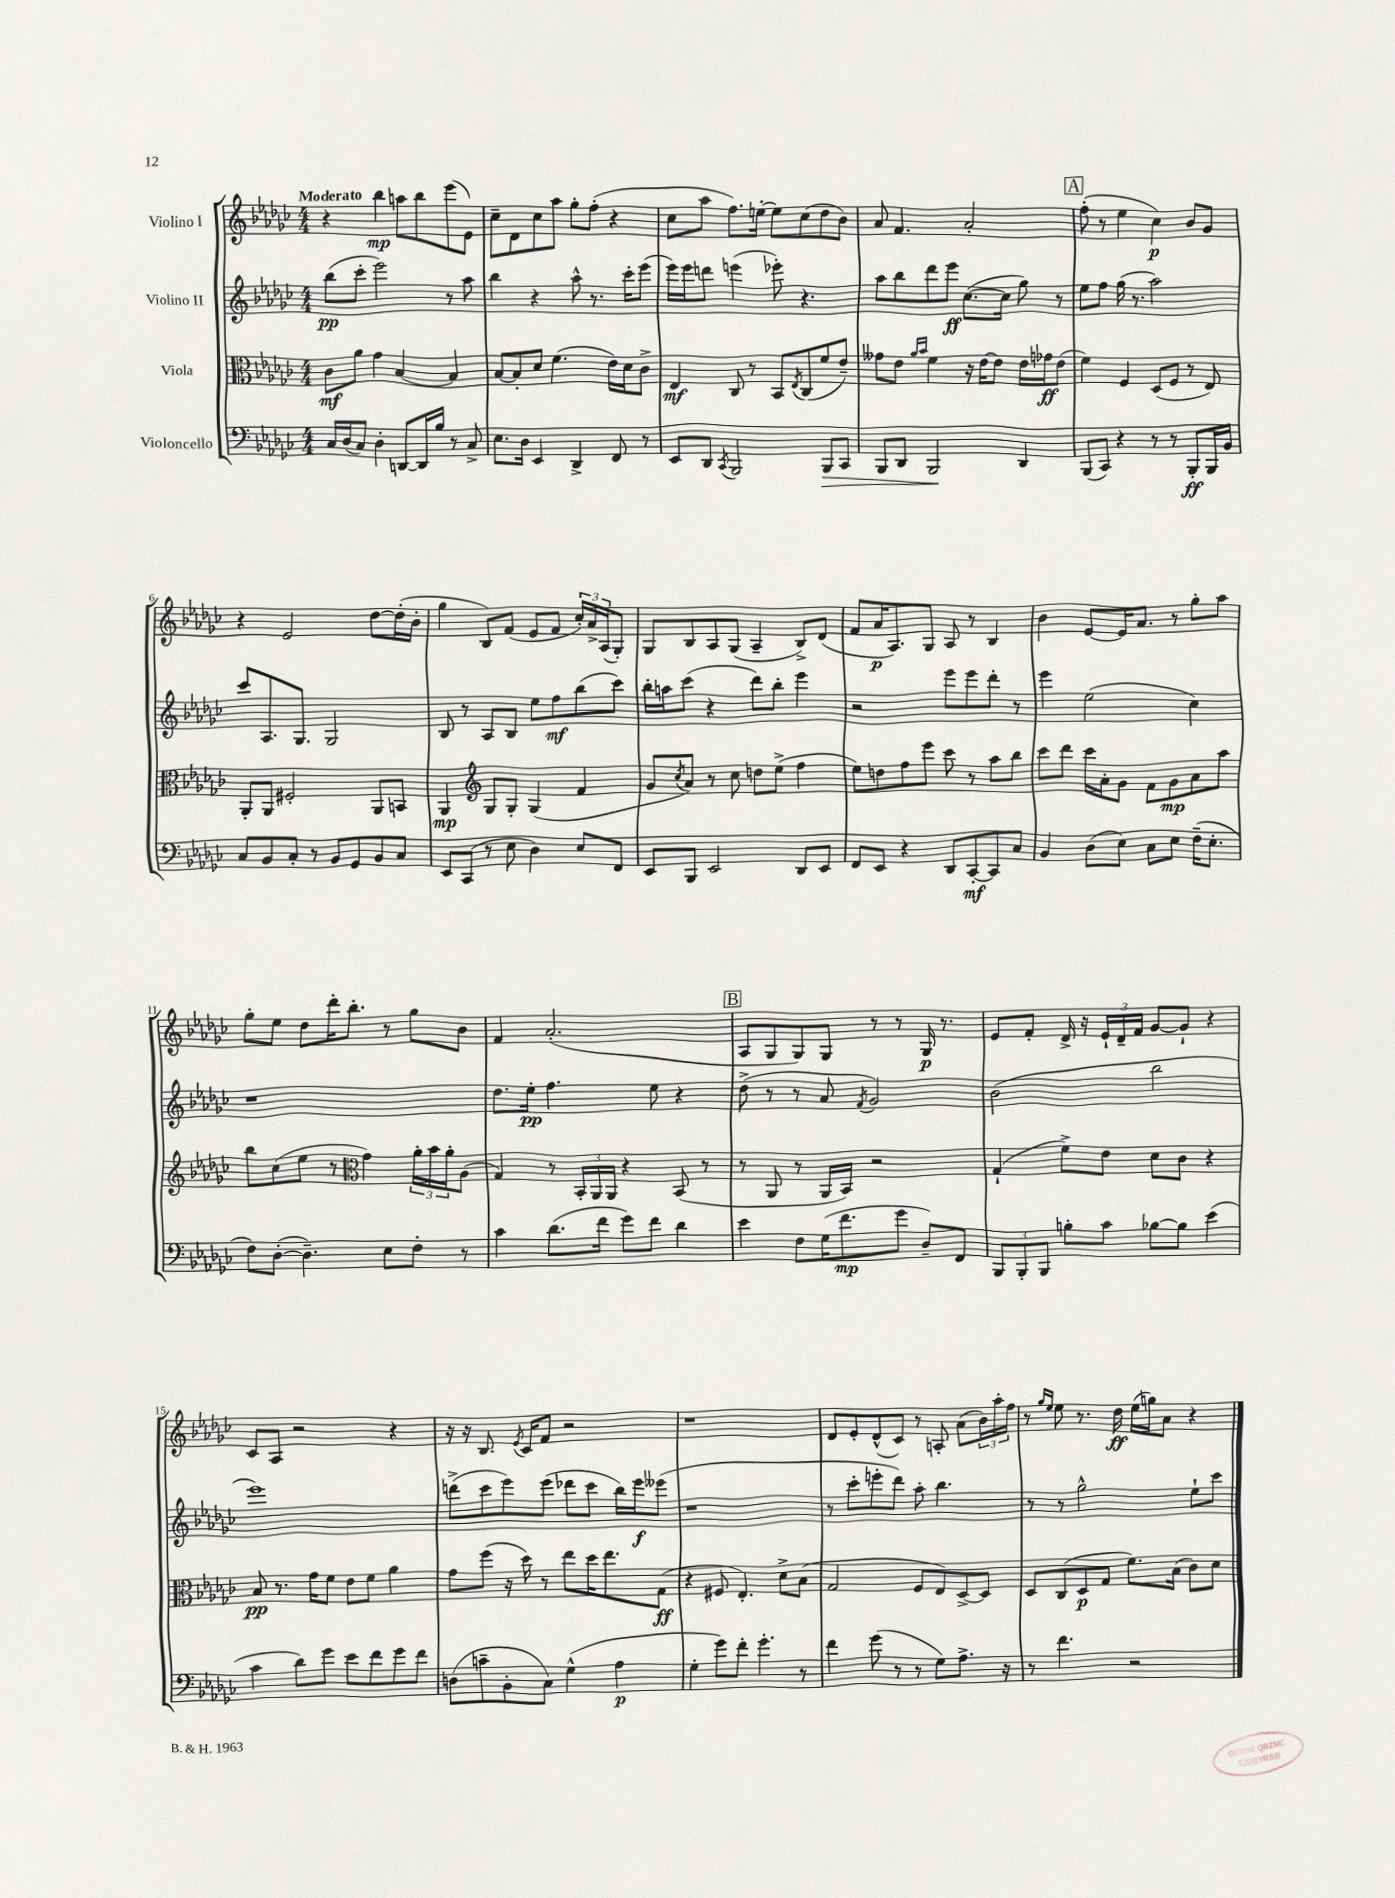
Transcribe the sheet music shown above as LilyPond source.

<<
\new StaffGroup <<
\new Staff = "s0" \with { instrumentName = "Violino I" } {
    \clef treble \key ges \major \numericTimeSignature \time 4/4 \tempo "Moderato"
    r4 bes''4\mp a''8 bes''8 ees'''8( ees'8) |
    ces''8-- des'8 ces''8 aes''8 ges''8-. f''8-.( r4 |
    ces''8 aes''8 f''8.) e''16~-. e''8 ces''8( des''8 bes'8) |
    aes'8 f'4. aes'2-. |
    \mark \markup { \box "A" } f''8-.( r8 ees''4 ces''4\p) bes'8 ges'8 |
    r4 ees'2 des''8~ des''16-.( bes'16-. |
    ges''4 bes8) f'8( ees'8 f'8 \tuplet 3/2 { ces''16-.) aes'16-> aes16( } ges8-.) |
    ges8 bes8 aes8 ges8( aes4-- bes8->) des'8( |
    f'8 aes'16\p aes8.) ges8 aes8 r8 bes4 |
    bes'4 ees'8~ ees'16 aes'8. r8 ges''8-. aes''8 |
    ges''8-. ees''8 des''8 des'''16-. bes''8.-. r8 ges''8 bes'8 |
    f'4 aes'2.-.( |
    \mark \markup { \box "B" } aes8 ges8 ges8) ges8 r8 r8 ges16\p r8. |
    ees'8 f'8-. des'16-> r16 \tuplet 3/2 { ees'16-! des'16-- f'16 } ges'8~ ges'8-! r4 |
    ces'8 aes8 r2 r4 |
    r16 r16 bes8. \acciaccatura { ees'8 } ces'16 f'8 r2 |
    r1 |
    des'8 ees'8-. des'8-^( ces'8) r8 a8-. aes'8( \tuplet 3/2 { bes'16) aes''16-. f''16 } |
    r8 \grace { ges''16 ees''16 } ees''8 r8. des''16\ff ees''16( g''16) aes'8 r4 \bar "|." |
}
\new Staff = "s1" \with { instrumentName = "Violino II" } {
    \clef treble \key ges \major \numericTimeSignature \time 4/4
    bes''8\pp( ces'''8-. ees'''2) r8 aes''8 |
    bes''4 r4 aes''8-^ r8. ces'''16-. ees'''8( |
    ees'''16) ees'''16 d'''8 e'''4( ees'''8-.) r4. |
    aes''8 bes''8 des'''8 ees'''8\ff ces''8.~( ces''16 ges''8) r8 |
    \mark \markup { \box "A" } ees''8 f''8 ges''16( r8. aes''2) |
    ces'''8 aes8. ges8. ges2 |
    bes8 r8 aes8 bes8 ees''8 f''8\mf bes''8( ces'''8) |
    bes''16-. a''16 ces'''8( r4 des'''8) bes''8-. ees'''4 |
    r2 ees'''8 ees'''8 des'''8-. r8 |
    ees'''4 ees''2( ces''4) |
    r1 |
    des''8. ees''16-.\pp f''4. ees''8 r4 |
    \mark \markup { \box "B" } des''8->( r8 r8 aes'8 \acciaccatura { f'8 } ges'2) |
    bes'2( bes''2 |
    ees'''1) |
    d'''8->( ces'''8 ees'''8) ees'''8( des'''8 ces'''8 bes''16) ees'''16\f eeses'''8( |
    r1 |
    r8 ces'''8-. e'''8-. des'''8) aes''8-. bes''4. |
    r8 r8 ges''2-^ ees''8-! ces'''8 \bar "|." |
}
\new Staff = "s2" \with { instrumentName = "Viola" } {
    \clef alto \key ges \major \numericTimeSignature \time 4/4
    ces'8\mf aes'8 ges'4 bes4~ bes4 |
    bes8~ bes8-. des'8 f'4.( ees'16) des'16 ces'8-> |
    ees4\mf ces8 r8 bes,8 \acciaccatura { ees8 } ces8( f'8 ees'8--) |
    geses'8 ees'8 \grace { aes'16 bes'16 } f'4 r16 ees'16~ ees'8 ees'16 ges'16\ff ees'8( |
    \mark \markup { \box "A" } f'4) f4 des8( f8 r8 ees8) |
    aes,8-. aes,8 fis2-. aes,8 b,8 |
    aes,4\mp \clef treble ges8 ges8-. ges4( f'4 |
    ges'8 \acciaccatura { ces''8 } aes'8) r8 ces''8 d''8 ees''8->( f''4 |
    ees''8) d''8 f''8 ees'''8 ces'''8 r8 aes''8 bes''8 |
    ces'''8 des'''8 ces'''16 aes'16-. ges'8 f'8 ges'8\mp aes'8 aes''8 |
    bes''8 ces''8( ees''8 r8 \clef alto ges'4) \tuplet 3/2 { aes'16-. bes'16 aes'16-. } aes8( |
    ges4) r8 \tuplet 3/2 { bes,16-. aes,16 aes,16 } r4 bes,8( r8 |
    \mark \markup { \box "B" } r8 aes,8 r8 aes,16 bes,16) r2 |
    ges4-!( f'8->) ees'8 des'8 ces'8 r4 |
    bes8\pp r8. ges'16 f'8 ees'8 f'8 aes'4 |
    ges'8 f''8( r16 des''16) r8 ees''8 des''16 ees''8. ges8\ff( |
    r4 fis8 ees4.-.) des'8-> bes8( |
    ges2 f8 ees8) des8~-> des8 |
    des8 ces8( des8\p ges8 f'8.) bes16( ces'8) des'8 \bar "|." |
}
\new Staff = "s3" \with { instrumentName = "Violoncello" } {
    \clef bass \key ges \major \numericTimeSignature \time 4/4
    ces16 des16( ces8) des4-. d,8~ d,16 bes16 r8 ces8-> |
    ees8. des16 ees,4 des,4-> f,8 r8 |
    ees,8 des,8 \acciaccatura { ces,8 } bes,,2 bes,,8\> ces,8 |
    bes,,8 des,8 bes,,2\! des,4 |
    \mark \markup { \box "A" } bes,,8( ces,8) r4 r8 r8 bes,,8-.\ff bes,,16 bes,16 |
    ces8 bes,8 ces8-. r8 bes,8 ges,8 bes,8 ces8 |
    ees,8 ces,8( r8 ees8 des4) ees8 f,8 |
    ees,8 bes,,8 ees,2 des,8 ees,8 |
    f,8 ees,8 r4 des,8 ces,8~-.\mf ces,8 ces8 |
    bes,4 des8( ees8) ces8 ees8 f16--( ees8.-. |
    f8) des8~-.( des4.--) ees8 f8-. r8 |
    ces'4 des'8.( f'16 ges'8) f'8 des'4 |
    \mark \markup { \box "B" } ees'4 f8 ges16( f'8.\mp ges'8 des8--) f,8 |
    \tuplet 3/2 { bes,,8 bes,,8-. bes,,8 } b8-. ces'8 bes8~ bes8 ees'4( |
    ces'4 des'8) ges'8 ees'8 f'8 ges'8 f'8 |
    d8( c'8-- bes,8-. ces8) ges4-^( aes4\p |
    ges4-. ges'8) f'8-. ges'4.-. r8 |
    f'4 ges'8( r8 r8 ges8) aes8.-> r16 |
    r8 f'4. r2 \bar "|." |
}
>>
>>
